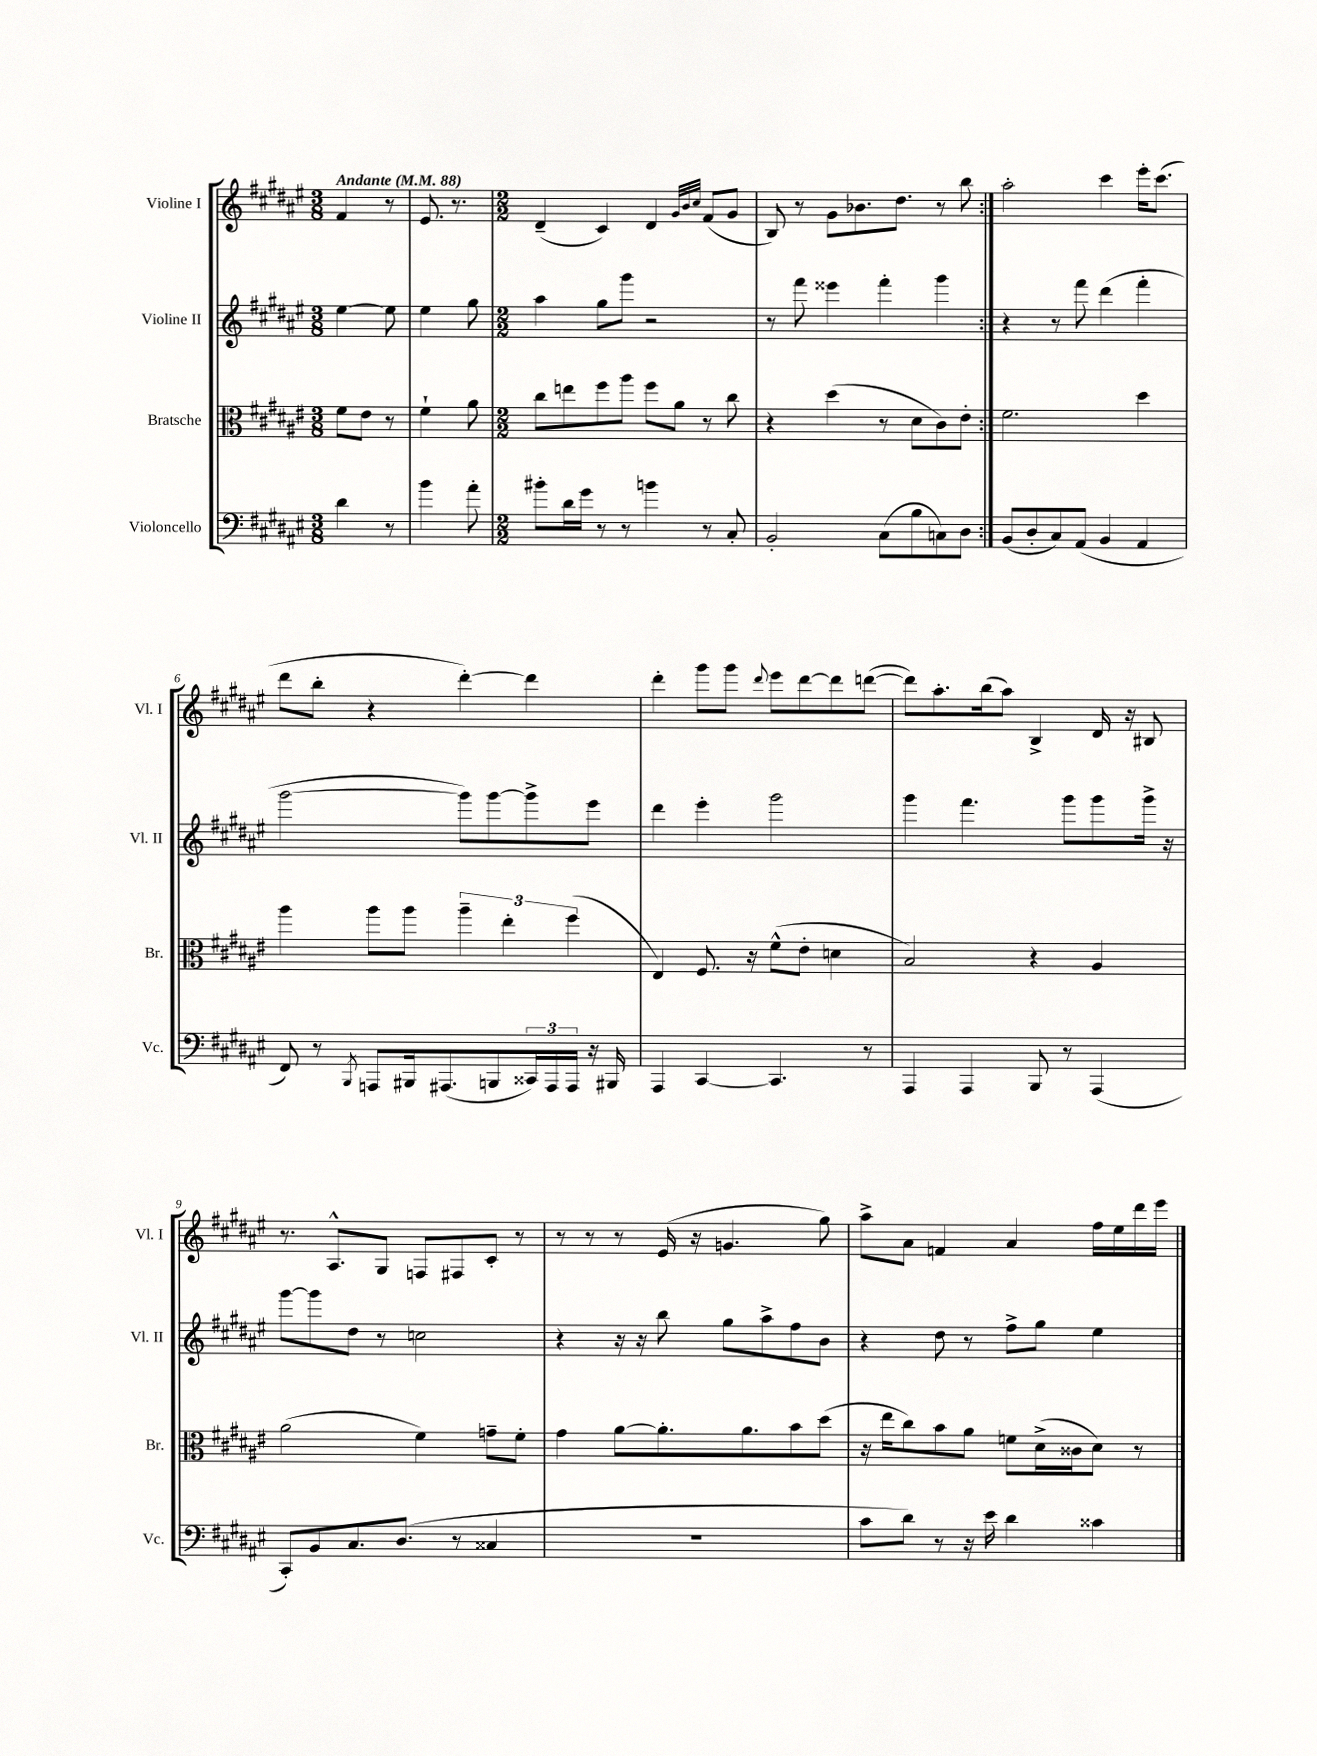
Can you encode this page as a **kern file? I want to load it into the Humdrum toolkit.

**kern	**kern	**kern	**kern
*staff4	*staff3	*staff2	*staff1
*clefF4	*clefC3	*clefG2	*clefG2
*k[f#c#g#d#a#e#]	*k[f#c#g#d#a#e#]	*k[f#c#g#d#a#e#]	*k[f#c#g#d#a#e#]
*M3/8	*M3/8	*M3/8	*M3/8
*MM88	*MM88	*MM88	*MM88
4d#\	8f#\L	[4ee#\	4f#/
.	8e#\J	.	.
8r	8r	8ee#\]	8r
=	=	=	=
4b\	4f#`\	4ee#\	8.e#/
.	.	.	8.r
8a#'\	8a#\	8gg#\	.
=	=	=	=
*M2/2	*M2/2	*M2/2	*M2/2
8b#'\L	8cc#\L	4aa#\	(4d#~/
16d#\L	8ee\	.	.
16g#\JJ	.	.	.
8r	8ff#\	8gg#\L	4c#/)
8r	8aa#\J	8ggg#\J	.
4b\	8ff#\L	2r	4d#/
.	8a#\J	.	.
.	.	.	32qqg#/LLL
.	.	.	32qqb/
.	.	.	32qqcc#/JJJ
8r	8r	.	(8f#/L
8C#'/	8cc#\	.	8g#/J
=	=	=	=
2BB'/	4r	8r	8B/)
.	.	8fff#\	8r
.	(4dd#\	4eee##\	8g#\L
.	.	.	8.b-\
(8C#\L	8r	4fff#'\	.
.	.	.	8.dd#\J
8B\	8d#\L	.	.
8C\)	8c#\)	4ggg#\	8r
8D#\J	8e#'\J	.	8bb\
=:|!	=:|!	=:|!	=:|!
(8BB/L	2.f#\	4r	2aa#'\
8D#'/	.	.	.
8C#/)	.	8r	.
(8AA#/J	.	8fff#\	.
4BB/	.	(4ddd#\	4ccc#\
4AA#/	4dd#\	4fff#'\	16eee#'\LK
.	.	.	(8.ccc#\J
=	=	=	=
8FF#/)	4aa#\	[2ggg#\	8ddd#\L
8r	.	.	8bb'\J
8qBBB/	.	.	.
8AAA/L	8aa#\L	.	4r
16BBB#/k	8aa#\J	.	.
(8.AAA#/	.	.	.
.	6aa#~\	8ggg#\]L)	[4ddd#'\)
8BBB/	.	[8ggg#\	.
.	6ee#'\	.	.
24CC##/L)	.	8ggg#^\]	4ddd#\]
24AAA#/	.	.	.
24AAA#/JJ	(6ff#\	.	.
16r	.	8eee#\J	.
16BBB#/	.	.	.
=	=	=	=
4AAA#/	4E#/)	4ddd#\	4ddd#'\
[4CC#/	8.F#/	4eee#'\	8ggg#\L
.	.	.	8ggg#\J
.	16r	.	.
.	.	.	8qqddd#/
4.CC#/]	(8f#^^\L	2ggg#\	8eee#\L
.	8e#'\J	.	[8ddd#\
.	4d\	.	8ddd#\]
8r	.	.	([8ddd\J
=	=	=	=
4AAA#/	2B/)	4ggg#\	8ddd\]L)
.	.	.	8.aa#'\
4AAA#/	.	4.fff#\	.
.	.	.	(16bb\k
.	.	.	8aa#\J)
8BBB/	4r	.	4B^/
8r	.	8ggg#\L	.
(4AAA#/	4A#/	8ggg#\	16d#/
.	.	.	16r
.	.	16ggg#^\Jk	8B#/
.	.	16r	.
=	=	=	=
8CC#'/L)	(2a#\	[8ggg#\L	8.r
8BB/	.	8ggg#\]	.
.	.	.	8.A#^^/L
8.C#/	.	8dd#\J	.
.	.	8r	8G#/J
(8.D#/J	.	.	.
.	4f#\)	2cc\	8F/L
8r	.	.	8F#/
4C##/	8g~\L	.	8c#'/J
.	8f#'\J	.	8r
=	=	=	=
1r	4g#\	4r	8r
.	.	.	8r
.	[8a#\L	16r	8r
.	.	16r	.
.	8.a#'\]	8bb\	(16e#/
.	.	.	16r
.	.	8gg#\L	4.g/
.	8.a#\	.	.
.	.	8aa#^\	.
.	8b\	8ff#\	.
.	(8dd#\J	8b\J	8gg#\)
=	=	=	=
8c#\L	16r	4r	8aa#^\L
.	16ee#\LK	.	.
8d#\J)	8cc#\)	.	8a#\J
8r	8b\	8dd#\	4f/
16r	8a#\J	8r	.
16e#\	.	.	.
4d#\	8f\L	8ff#^\L	4a#/
.	(16d#^\L	8gg#\J	.
.	16c##\J	.	.
4c##\	8d#\J)	4ee#\	16ff#\LL
.	.	.	16ee#\
.	8r	.	16ddd#\
.	.	.	16eee#\JJ
==	==	==	==
*-	*-	*-	*-
